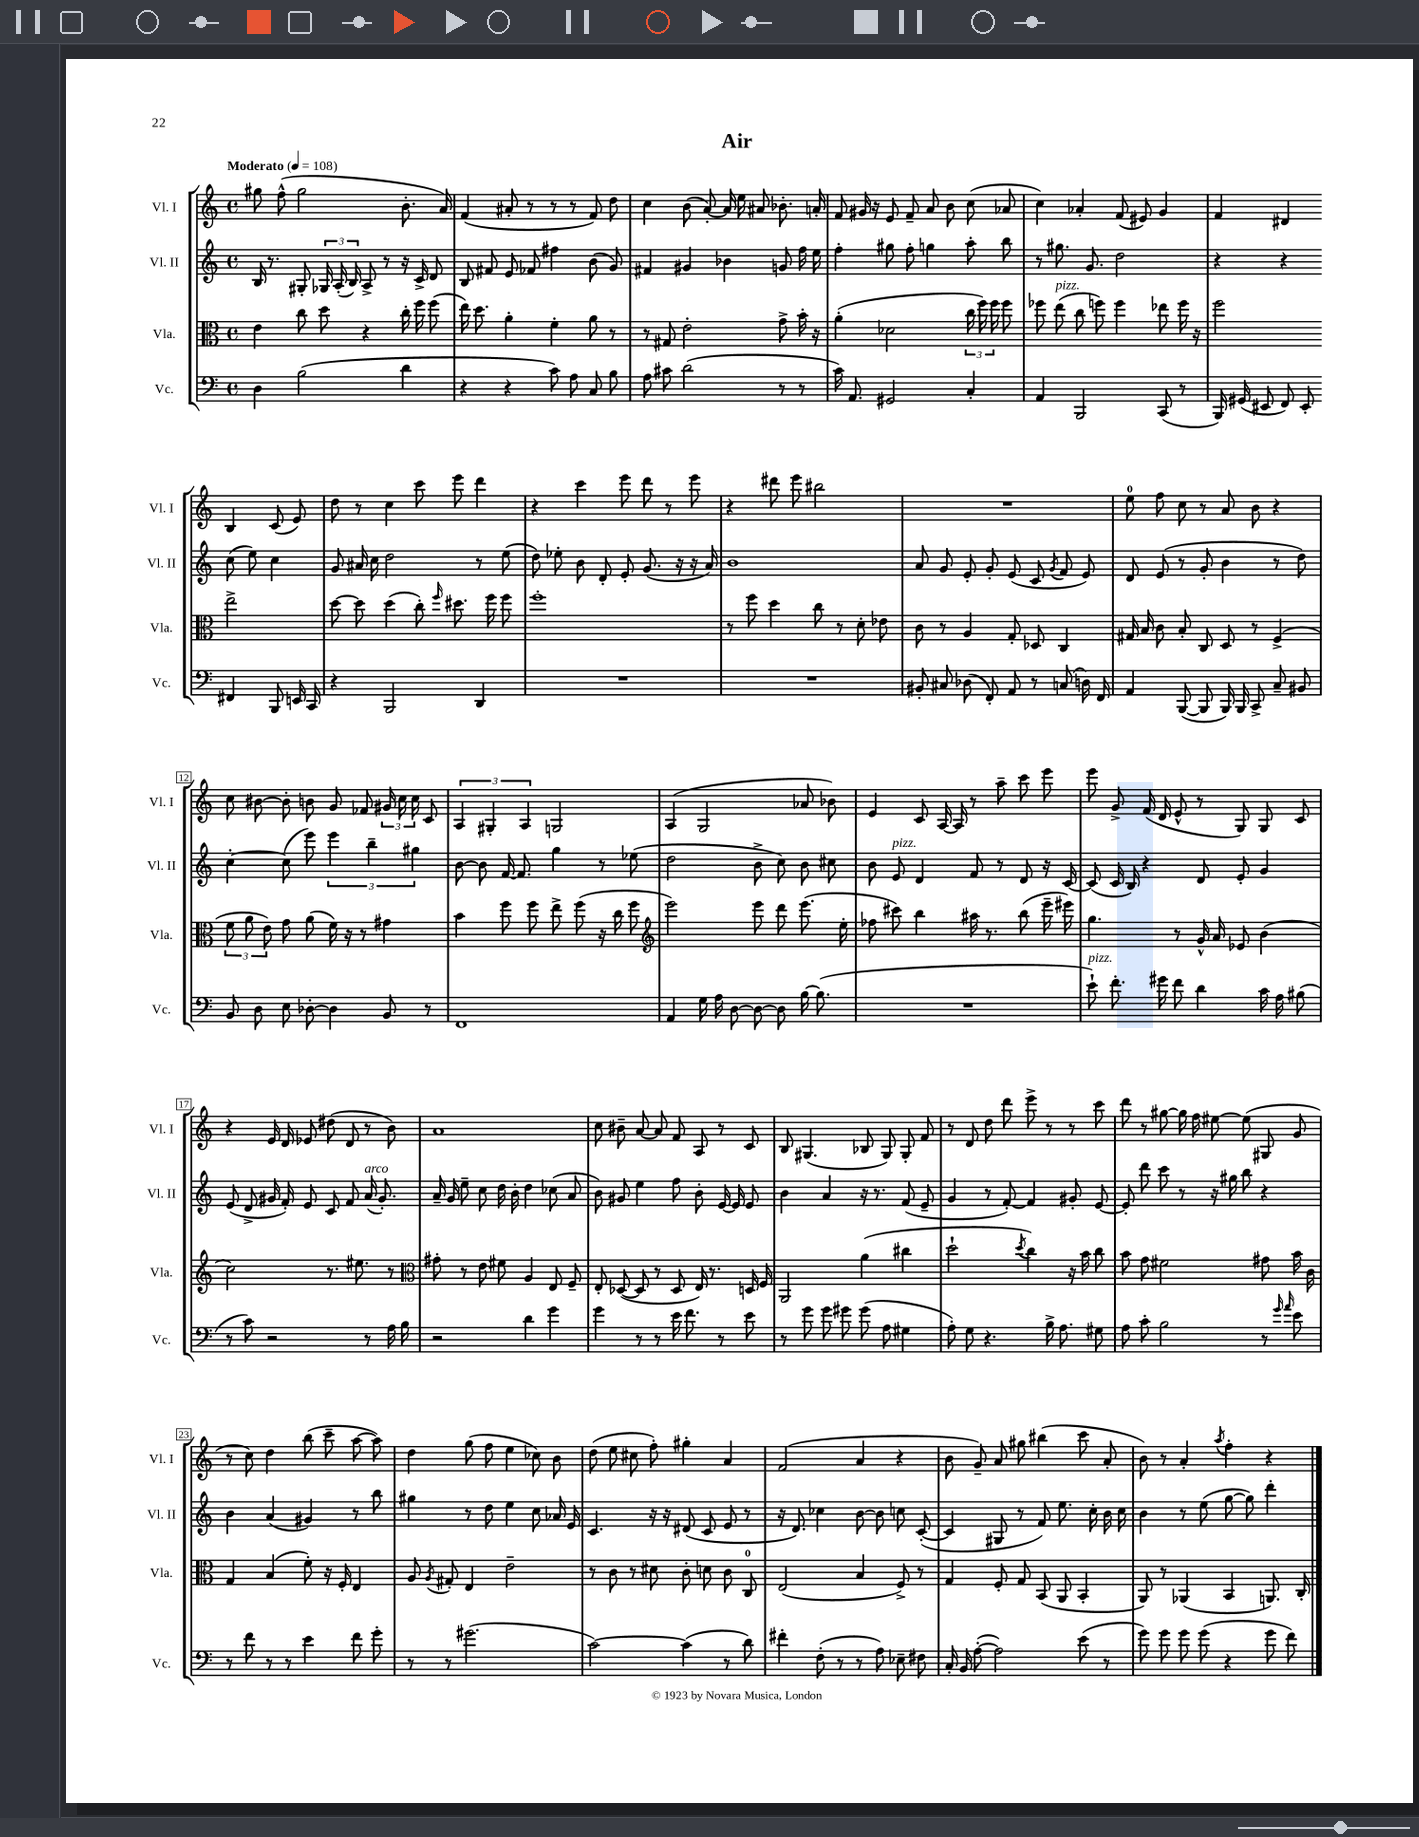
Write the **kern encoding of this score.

**kern	**kern	**kern	**kern
*staff4	*staff3	*staff2	*staff1
*clefF4	*clefC3	*clefG2	*clefG2
*k[]	*k[]	*k[]	*k[]
*M4/4	*M4/4	*M4/4	*M4/4
*met(c)	*met(c)	*met(c)	*met(c)
*MM108	*MM108	*MM108	*MM108
4D	4e	16B	8gg#
.	.	8.r	.
.	.	.	(8ff^^
(2B	8cc	8G#'	2gg#
.	8dd	24G-	.
.	.	(24A'	.
.	.	24B)	.
.	4r	8A^	.
.	.	8r	.
4d	16cc'	16r	8.b'
.	16ff	16c^	.
.	(8ff	8d	.
.	.	.	16a)
=	=	=	=
4r	16ee)	8B	(4f
.	8.dd	.	.
.	.	8f#	.
4r	4a'	8e	8a#'
.	.	8f-	8r
8c)	4f'	4ff#	8r
8A	.	.	8r
8C	8a	(8b	8f)
8B	8r	8g)	8dd
=	=	=	=
8A	8r	4f#	4cc
8c#	8G#	.	.
(2d	2e'	4g#	(8b
.	.	.	[8a')
.	.	4b-	16a]
.	.	.	16ee
.	.	.	8a#
8r	8g^	8g	8.b-'
8r	16b'	16ff	.
.	16r	16ee	16a'
=	=	=	=
16c)	(4a'	4ff'	8f
8.AA	.	.	.
.	.	.	16g#
.	.	.	16r
2GG#	2d-	8gg#	8e
.	.	8ff'	8f~
.	.	4gg	8a
.	.	.	8b
4C'	24cc	8aa'	(8cc
.	24ff)	.	.
.	24ff	.	.
.	8ff	8bb	8a-
=	=	=	=
4AA	8ff-	8r	4cc)
.	(8ee	8.gg#	.
2BBB	8cc	.	4a-'
.	.	8.g	.
.	8ff)	.	.
.	4ff	2dd	(8f
.	.	.	8e#)
(8CC	8ee-	.	4g
8r	16ff	.	.
.	16r	.	.
=	=	=	=
16BBB)	2ff	4r	4f
(16GG#	.	.	.
8EE#	.	.	.
8FF)	.	4r	4d#
8EE#'	.	.	.
4FF#	2ee^	(8cc	4B
.	.	8ee)	.
8BBB	.	4cc	(8c
16EE	.	.	8e)
16CC	.	.	.
=	=	=	=
4r	[8dd	8g	8dd
.	8dd]	16a#	8r
.	.	16cc	.
2BBB	(4dd	2dd	4cc
.	8cc')	.	8ccc
.	16qqff	.	.
.	8.dd#	.	8eee
4DD	.	8r	4ddd
.	16ff	.	.
.	8ff	(8ee	.
=	=	=	=
1r	1ff'	8dd)	4r
.	.	8ee-'	.
.	.	8b	4ccc
.	.	8d'	.
.	.	8e'	8eee
.	.	(8.g	8ddd
.	.	.	8r
.	.	16r	.
.	.	16r	8eee
.	.	16a)	.
=	=	=	=
1r	8r	1b	4r
.	8ff	.	.
.	4dd	.	8ddd#
.	.	.	8eee
.	8cc	.	2bb#
.	8r	.	.
.	8d'	.	.
.	8e-	.	.
=	=	=	=
8BB#'	8c	8a	1r
8C#	8r	8g	.
(8D-	4A	8e'	.
8FF')	.	8g'	.
8AA	8G'	(8e	.
8r	8D-	8c	.
.	.	8qg	.
(8C	4C	8f	.
16D)	.	8e)	.
16FF	.	.	.
=	=	=	=
4AA	16G#	8d	8ee
.	16B	.	.
.	8c	(8e	8ff
([8BBB	8B'	8r	8cc
8BBB]	8C	8g'	8r
16BBB)	8D	4b	8a
16BBB	.	.	.
8CC^	8r	.	8b
8C~	(4F^	8r	4r
8BB#	.	8dd)	.
=	=	=	=
8BB	12f	[4cc'	8cc
.	12a	.	.
8D	.	.	[8b#
.	12e)	.	.
8E	8g	(8cc]	8b#']
[8D-'	(8a	8eee)	8b
4D-]	16f)	6eee	8g
.	16r	.	.
.	8r	.	8f-
.	.	6bb~	.
8BB	4g#	.	24g#
.	.	.	24cc
.	.	6gg#	24cc
8r	.	.	8c
=	=	=	=
1FF	4b	[8b	6A
.	.	8b]	.
.	.	.	6G#'
.	8ff	[16f	.
.	.	8.f]	.
.	.	.	6A
.	8ff	.	.
.	8ee^	4gg	2G
.	(8ff	.	.
.	16r	8r	.
.	16cc	.	.
.	8ff	(8ee-	.
=	=	=	=
*	*clefG2	*	*
4AA	2eee)	2dd	(4A
16G	.	.	2G
16A	.	.	.
[8D	.	.	.
8D_	8eee	8b^	.
8D]	8ddd	8cc)	.
[16B	(8.eee	8b	8a-
(8.B]	.	.	.
.	.	8cc#	8b-)
.	16ee'	.	.
=	=	=	=
1r	8ff-	8b	4e
.	8ccc#)	8e	.
.	4bb	4d	8c
.	.	.	[16A
.	.	.	16A]
.	16aa#	8f	8r
.	8.r	.	.
.	.	8r	8aa~
.	(8bb	8d	8ccc
.	16eee~	16r	8eee
.	16eee#)	[16c	.
=	=	=	=
8e`)	4.gg	(8c]	8eee
8.f'	.	16c	8g^
.	.	16B)	.
.	.	4r	(16f
16g#	.	.	16d
8f	8r	.	8e^^
4d	16g^^	8d	8r
.	16a	.	.
.	8e-	8e'	8G)
16c	(4b	4g	8G
16A	.	.	.
(8B#	.	.	8c
=	=	=	=
8r	2cc)	(8e	4r
8c)	.	8d^	.
2r	.	16g#	16e
.	.	16f')	16d
.	.	8e	8e-
.	8.r	8c	(8dd#
.	.	8f	8d
.	8.ee#	.	.
8r	.	(16a	8r
.	.	8.g#')	.
16A	8r	.	8b)
16B	.	.	.
=	=	=	=
*	*clefC3	*	*
2r	8g#'	16a~	1a
.	.	16g	.
.	8r	8ee~	.
.	8e	8cc	.
.	8f#	16dd	.
.	.	16b'	.
4d	4A	4dd	.
4g	8E	(8cc-	.
.	8F~	8a	.
=	=	=	=
4g	8E'	8b)	8cc
.	([8D-	8g#	8b#~
8r	8D-]	4ee	[8a
8r	8r	.	8a]
16e	8D-	8ff	8f
8.f	.	.	.
.	16E)	8b'	8A
.	8.r	.	.
8r	.	[16e	8r
.	.	16e]	.
8e	16D	8e	8c
.	16F	.	.
=	=	=	=
8r	2AA	4b	8B
8g	.	.	(4.G#
8g	.	4a	.
8g#	.	.	.
(8g#	(4a	16r	8B-
.	.	8.r	.
8A	.	.	8G#)
4G#	4cc#	(8f	8G#'
.	.	8e~	8f
=	=	=	=
8A')	2dd`	4g	8r
8G	.	.	8d
4.r	.	8r	8dd
.	.	[8f')	8ddd
.	8qdd	.	.
.	4cc)	4f]	8eee^
16B^	.	.	8r
8.A	.	.	.
.	16r	8g#'	8r
.	16b	.	.
8G#	8cc	[8e	8ccc
=	=	=	=
8A	8b	8e']	8ddd
8c'	8g	8ddd	8r
2B	2f#	8ccc	[8gg#
.	.	8r	16gg#]
.	.	.	16ff
.	.	16r	[8ee#
.	.	16gg#	.
.	.	8bb	(8ee#]
8r	8g#	4r	8G#
16qqg	.	.	.
16qqa	.	.	.
8e	16b	.	8g
.	16c	.	.
=	=	=	=
8r	4G	4b	8r
8f	.	.	8cc)
8r	(4B	(4a	4dd
8r	.	.	.
4e	8f')	4g#)	(8bb
.	16r	.	8ccc~
.	16F'	.	.
8f	4E	8r	[8aa
8g'	.	8bb	8aa])
=	=	=	=
8r	8A	4gg#	4dd
.	8qA	.	.
8r	8G#'	.	.
(2.g#	4E	8r	(8gg
.	.	8dd	8ff
.	2e~	4ee	4ee
.	.	8cc	8cc-)
.	.	16a-	8b
.	.	16e	.
=	=	=	=
[2c)	8r	4.c	(8dd
.	8c	.	8ee
.	8r	.	8cc#
.	8d#	16r	8ff')
.	.	16r	.
(4c]	8c'	(8d#	4gg#'
.	8d	8c	.
8r	8c	8e	4a
8d)	8C	8r	.
=	=	=	=
4f#'	(2E	16r	(2f
.	.	8.d)	.
(8F'	.	4cc-	.
8r	.	.	.
8r	4B	[8b	4a
8A)	.	8b]	.
8E-~	8F^)	8cc	4r
8F#	8r	([8c'	.
=	=	=	=
16C'	4G	4c]	8b
16BB	.	.	.
([8A'	.	.	8g~)
2A])	8F'	8G#	8a
.	8G	8r	8gg#
.	(8BB	8f)	(4bb#
.	8AA	8.ee	.
(8e	4BB'	.	8ccc
.	.	16cc'	.
8r	.	16b	8a'
.	.	16cc	.
=	=	=	=
8g)	8AA)	4b	8b)
8g	8r	.	8r
8g	(4AA-	8r	4a'
(8g	.	(8ee	.
.	.	.	8qaa
4r	4BB	[8gg	4ff'
.	.	8gg])	.
8g	8.AA)	4ddd'	4r
8f)	.	.	.
.	16C'	.	.
==	==	==	==
*-	*-	*-	*-
